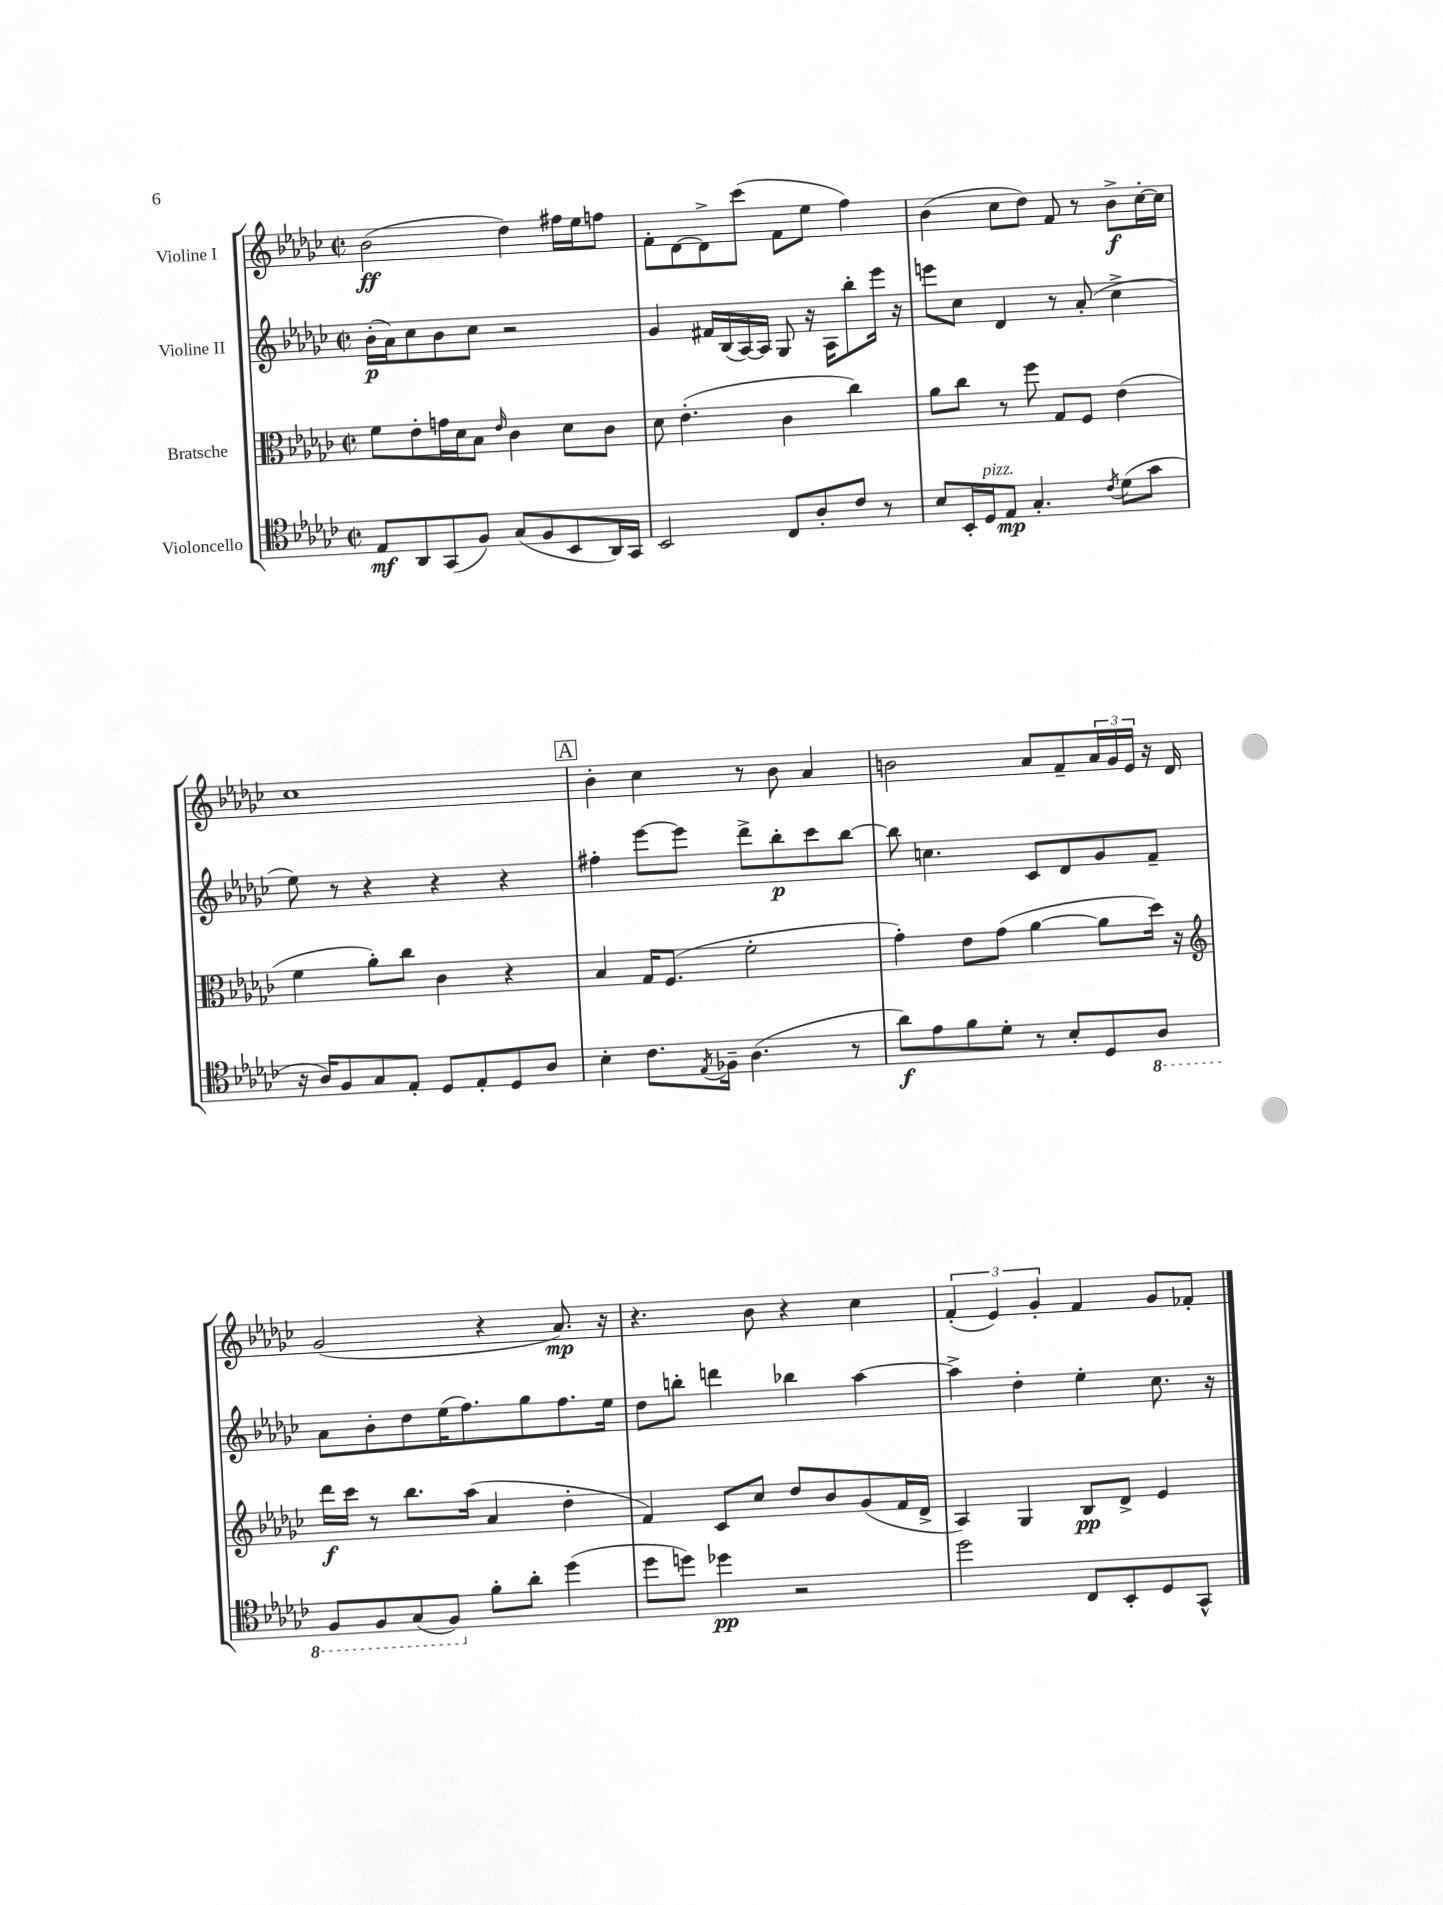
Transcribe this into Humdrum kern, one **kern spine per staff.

**kern	**kern	**kern	**kern
*staff4	*staff3	*staff2	*staff1
*clefC4	*clefC3	*clefG2	*clefG2
*k[b-e-a-d-g-c-]	*k[b-e-a-d-g-c-]	*k[b-e-a-d-g-c-]	*k[b-e-a-d-g-c-]
*M2/2	*M2/2	*M2/2	*M2/2
*met(c|)	*met(c|)	*met(c|)	*met(c|)
8E-/L	8f\L	(16b-'\LL	(2b-\
.	.	16a-\J)	.
8AA-/	8e-'\	8cc-\	.
(8GG-/	16g\L	8b-\	.
.	16d-\J	.	.
8F/J)	8B-\J	8cc-\J	.
.	16qqe-/	.	.
(8G-/L	4c-\	2r	4dd-\)
8F/	.	.	.
8BB-/	8d-\L	.	16ff#\LL
.	.	.	16ee-\J
16AA-/L)	8c-\J	.	8ff\J
16GG-/JJ	.	.	.
=	=	=	=
2BB-/	8d-\	4g-/	8f'\L
.	(4.e-'\	.	[8d-\
.	.	16f#/LL	8d-^\]
.	.	(16B-/	.
.	.	[16A-/)	(8ccc-\J
.	.	16A-/]JJ	.
8C-/L	4c-\	8G-/	8f\L
8A-'/	.	16r	8ee-\J
.	.	16A-\LK	.
8c-/J	4cc-\)	8bb-'\	4ff\)
8r	.	16eee-\Jk	.
.	.	16r	.
=	=	=	=
8B-/L	8a-\L	8eee\L	(4b-\
16BB-'/L	8cc-\J	8cc-\J	.
16D-/J	.	.	.
8E-/J	8r	4d-/	8cc-\L
4.G-'/	8ff\	.	8dd-\J)
.	8G-/L	8r	8f/
.	8F/J	(8a-'/	8r
8qc-/	.	.	.
(8d-\L	(4e-\	4cc-^\	8b-^\L
8g-\J	.	.	[16cc-'\L
.	.	.	16cc-\]JJ
=	=	=	=
16r	4f\	8ee-\)	1cc-
16A-/LK)	.	.	.
8F/	.	8r	.
8G-/	8a-'\L)	4r	.
8E-'/J	8cc-\J	.	.
8D-/L	4c-\	4r	.
8E-'/	.	.	.
8D-/	4r	4r	.
8A-/J	.	.	.
=	=	=	=
4B-'\	4B-/	4ff#'\	4b-'\
8.c-\L	16G-/LK	[8eee-\L	4cc-\
.	(8.F/J	.	.
.	.	8eee-\]J	.
8qE-/	.	.	.
16F-~\Jk	.	.	.
(4.A-\	2f'\	8ddd-^\L	8r
.	.	8bb-'\	8b-\
.	.	8ccc-\	4a-/
8r	.	[8bb-\J	.
=	=	=	=
8a-\L)	4g-'\)	8bb-\]	2b\
8e-\	.	4.cc\	.
8f\	8e-\L	.	.
8d-'\J	(8g-\J	.	.
8r	[4a-\	8c-/L	8a-/L
8B-'/L	.	8d-/	8f~/
8D-/	8a-\]L	8g-/	24a-/L
.	.	.	24g-/
.	.	.	24e-/JJ
8AA-/J	16dd-\Jk)	8f~/J	16r
.	16r	.	16d-/
=	=	=	=
*	*clefG2	*	*
8FF/L	16ddd-\LL	8a-\L	(2g-/
.	16ccc-\JJ	.	.
8FF/	8r	8b-'\	.
(8GG-/	8.bb-\L	8dd-\	.
8FF/J)	.	(16ee-\K	.
.	(16aa-\Jk	8.ff\)	.
8f'\L	4a-/	.	4r
8a-'\J	.	8gg-\	.
(4dd-\	4dd-'\	8.ff\	8.a-/)
.	.	16ee-\Jk	16r
=	=	=	=
8dd-\L	4f/)	8dd-\L	4.r
8dd\J)	.	8bb'\J	.
4dd-\	8c-/L	4ddd\	.
.	8cc-/J	.	8b-\
2r	8dd-/L	4bb-\	4r
.	8b-/	.	.
.	(8g-/	[4aa-\	4cc-\
.	16f/L	.	.
.	16d-^/JJ	.	.
=	=	=	=
2dd-\	4A-/)	4aa-^\]	(6f'/
.	.	.	6e-/)
.	4G-/	4dd-'\	.
.	.	.	6g-'/
8C-/L	8B-/L	4ee-'\	4f/
8BB-'/	8d-^/J	.	.
8D-/	4e-/	8.cc-\	8g-/L
8GG-^^/J	.	.	8f-'/J
.	.	16r	.
==	==	==	==
*-	*-	*-	*-
